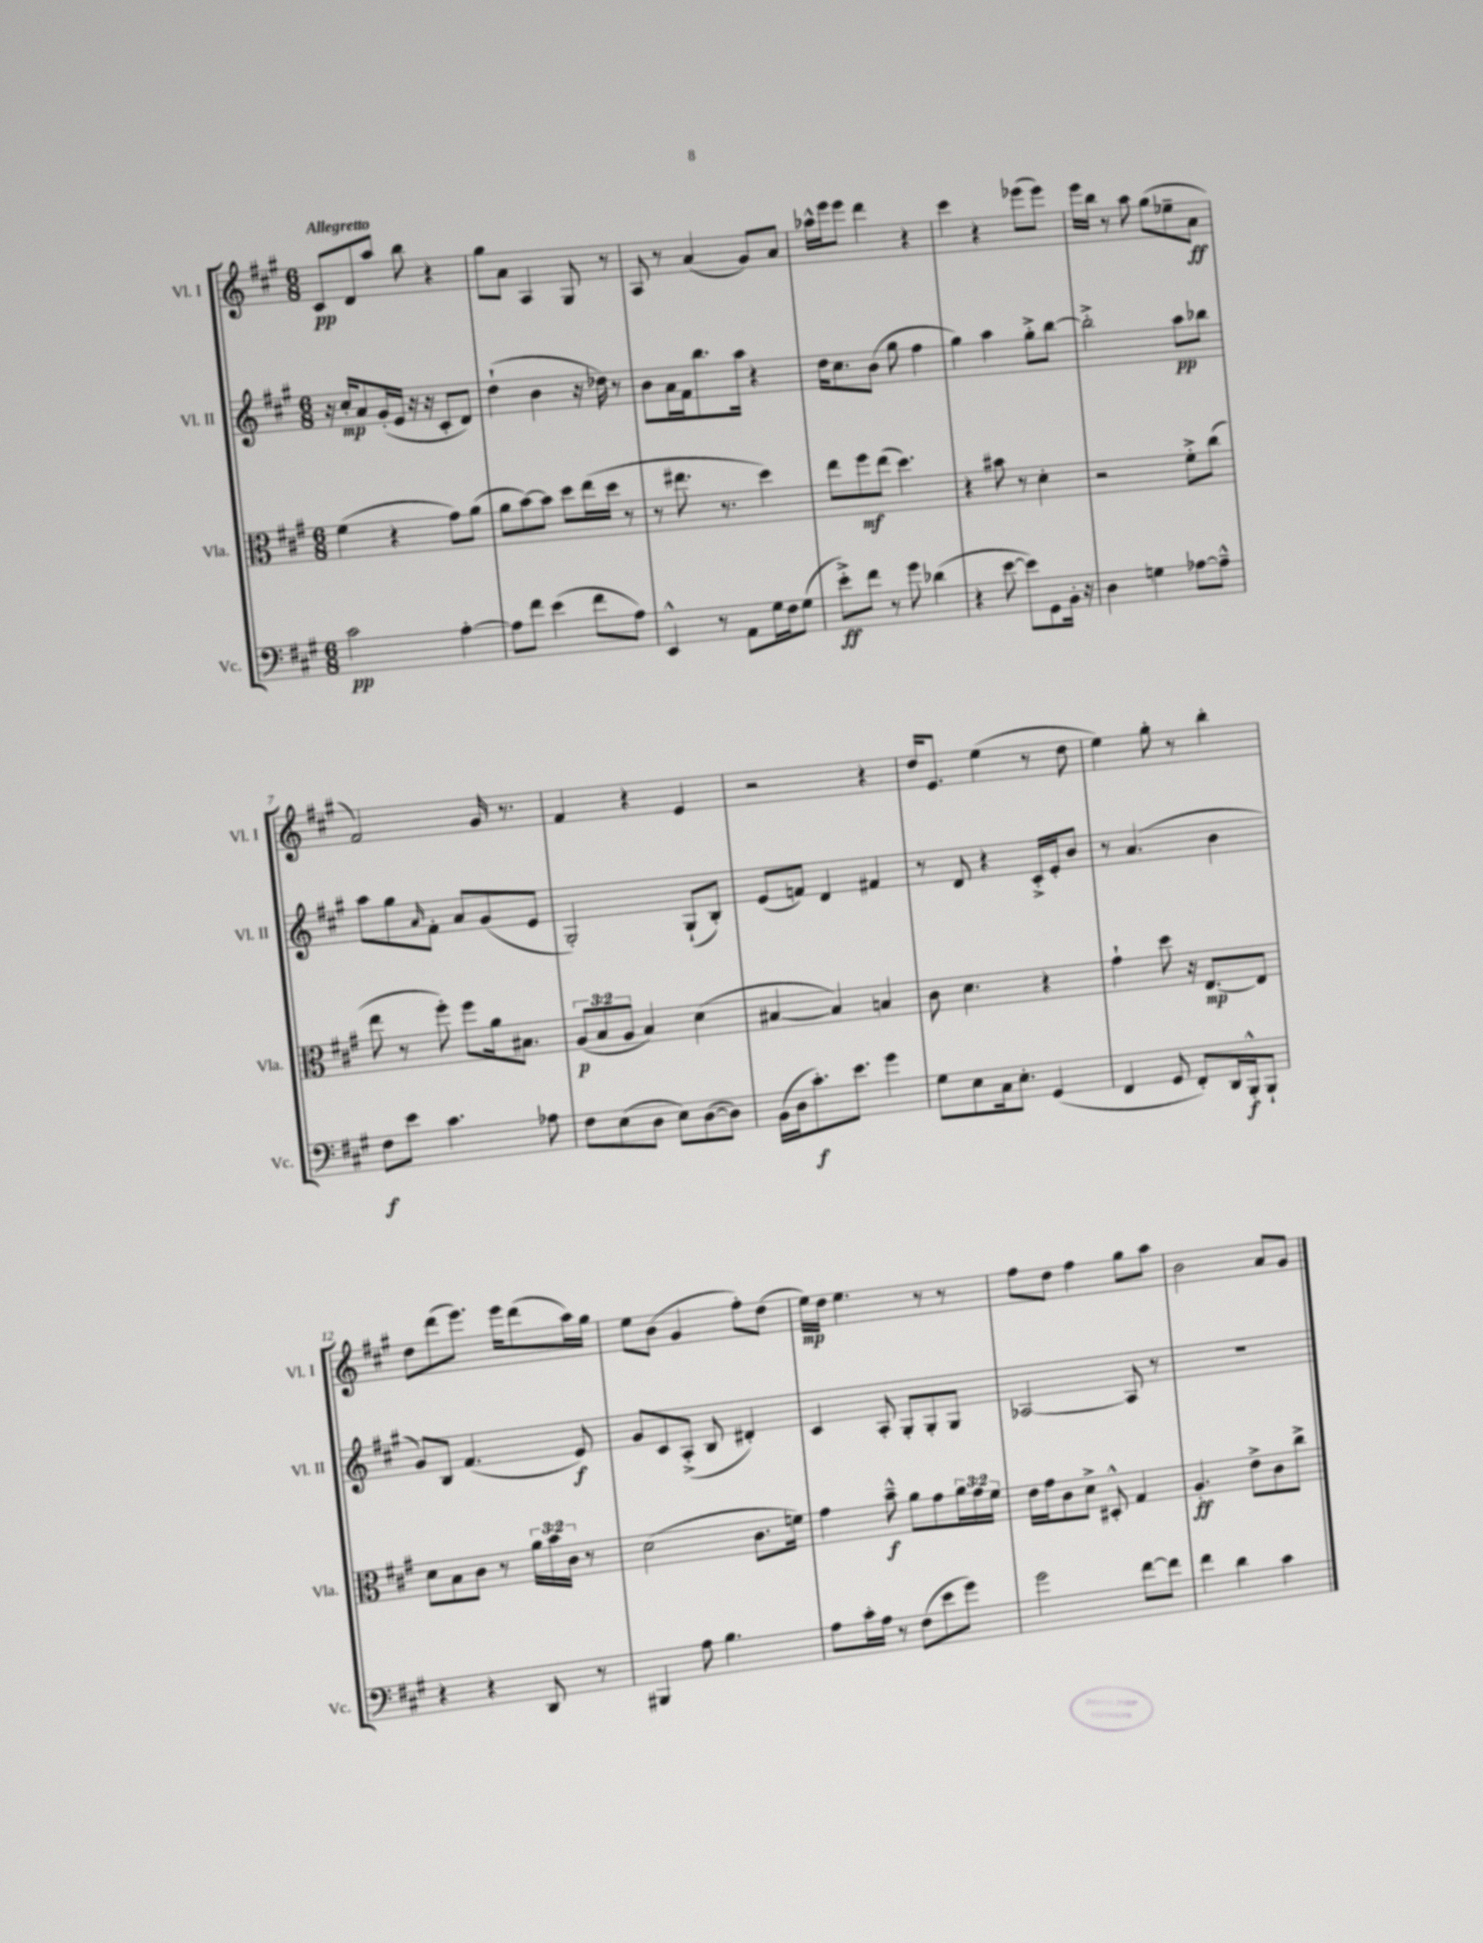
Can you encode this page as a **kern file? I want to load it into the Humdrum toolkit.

**kern	**dynam	**kern	**dynam	**kern	**dynam	**kern	**dynam
*part4	*part4	*part3	*part3	*part2	*part2	*part1	*part1
*staff4	*staff4	*staff3	*staff3	*staff2	*staff2	*staff1	*staff1
*I"Vc.	*	*I"Vla.	*	*I"Vl. II	*	*I"Vl. I	*
*I'Vc.	*	*I'Vla.	*	*I'Vl. II	*	*I'Vl. I	*
*clefF4	*	*clefC3	*	*clefG2	*	*clefG2	*
*k[f#c#g#]	*	*k[f#c#g#]	*	*k[f#c#g#]	*	*k[f#c#g#]	*
*M6/8	*	*M6/8	*	*M6/8	*	*M6/8	*
=1	=1	=1	=1	=1	=1	=1	=1
!	!	!	!	!	!	!LO:TX:a:B:t=Allegretto	!
2c#\	pp	(4f#\	.	16r	.	8c#/L	pp
.	.	.	.	16cc#'/KL	mp	.	.
.	.	.	.	8a/	.	8d/	.
.	.	4r	.	(16g#'/L	.	8aa/J	.
.	.	.	.	16e/JJ	.	.	.
.	.	.	.	16r	.	8bb\	.
.	.	.	.	16r	.	.	.
[4A'\	.	8g#\L)	.	8c#'/L	.	4r	.
.	.	(8a\J	.	8d/J)	.	.	.
=2	=2	=2	=2	=2	=2	=2	=2
8A\L]	.	8a\L	.	(4dd`\	.	8gg#\L	.
8f#\J	.	[8b\)	.	.	.	8a\J	.
(4e\	.	8b\J]	.	4b\	.	4A/	.
.	.	8dd\L	.	.	.	.	.
8f#\L	.	(16ee\L	.	16r	.	8G#/	.
.	.	16dd\JJ	.	16dd-X\)	.	.	.
8A\J)	.	8r	.	8r	.	8r	.
=3	=3	=3	=3	=3	=3	=3	=3
4EE^^/	.	8r	.	8b\L	.	8A/	.
.	.	8.ee#X\	.	16a\L	.	8r	.
.	.	.	.	16f#\J	.	.	.
8r	.	.	.	8.bb\	.	(4a/	.
.	.	8.r	.	.	.	.	.
8AA\L	.	.	.	.	.	.	.
.	.	.	.	16aa\Jk	.	.	.
16G#\L	.	4dd\)	.	4r	.	8g#/L)	.
16F#\J	.	.	.	.	.	.	.
(8G#\J	.	.	.	.	.	8a/J	.
=4	=4	=4	=4	=4	=4	=4	=4
8e'^\L)	ff	8ee\L	.	16dd\KL	.	16aa-X^^\LL	.
.	.	.	.	8.cc#\	.	16eee\J	.
8f#\J	.	8ff#\	mf	.	.	8eee\J	.
8r	.	(8ee\J	.	(8b\J	.	4ddd\	.
8g#\	.	4.dd\)	.	8gg#\	.	.	.
(4d-X\	.	.	.	4ff#\	.	4r	.
=5	=5	=5	=5	=5	=5	=5	=5
4r	.	4r	.	4gg#\)	.	4ccc#\	.
[8e\	.	8b#X\	.	4aa\	.	4r	.
8e\L])	.	8r	.	.	.	.	.
8GG#\	.	4d'\	.	8gg#'^\L	.	(8eee-X\L	.
16BB'\Jk	.	.	.	[8bb\J	.	8eee-\J)	.
16r	.	.	.	.	.	.	.
=6	=6	=6	=6	=6	=6	=6	=6
4D\	.	2r	.	2bb'^\]	.	16eee\LL	.
.	.	.	.	.	.	16bb\JJ	.
.	.	.	.	.	.	8r	.
4Gn\	.	.	.	.	.	8aa\	.
.	.	.	.	.	.	(8gg#\L	.
[8A-X\L	.	8f#'^\L	.	8aa\L	pp	8ee-X~\	.
8A-~^^\J]	.	(8cc#\J	.	8bb-X\J	.	8a\J	ff
!!LO:LB:g=z
=7	=7	=7	=7	=7	=7	=7	=7
8F#\L	f	8ee\	.	8aa\L	.	2f#/)	.
8e\J	.	8r	.	8gg#\	.	.	.
.	.	.	.	16qqa/	.	.	.
4.c#\	.	8ff#'\)	.	8f#'\J	.	.	.
.	.	8ff#\L	.	8a/L	.	.	.
.	.	16a\k	.	(8g#/	.	16g#/	.
.	.	8.B#X\J	.	.	.	8.r	.
8A-X\	.	.	.	8e/J	.	.	.
=8	=8	=8	=8	=8	=8	=8	=8
8F#\L	.	(12A/L	p	2G#'/)	.	4f#/	.
.	.	12B/	.	.	.	.	.
(8E\	.	.	.	.	.	.	.
.	.	12A/J	.	.	.	.	.
8D\J	.	4B/)	.	.	.	4r	.
8E\L)	.	.	.	.	.	.	.
([8D\	.	(4d\	.	(8G#`/L	.	4e/	.
8D\J])	.	.	.	8B'/J)	.	.	.
=9	=9	=9	=9	=9	=9	=9	=9
(16BB\LL	.	[4B#X/	.	(8e/L	.	2r	.
16D\J	.	.	.	.	.	.	.
8.c#'\)	f	.	.	8fn/J)	.	.	.
.	.	4B#/])	.	4d/	.	.	.
8.e\J	.	.	.	.	.	.	.
4g#\	.	4Bn/	.	4f#X/	.	4r	.
=10	=10	=10	=10	=10	=10	=10	=10
8G#\L	.	8c#\	.	8r	.	16dd/KL	.
.	.	.	.	.	.	8.e/J	.
8E\	.	4.d\	.	8d/	.	.	.
16C#\k	.	.	.	4r	.	(4ee\	.
8.E'\J	.	.	.	.	.	.	.
(4GG#/	.	4r	.	16c#'^/LL	.	8r	.
.	.	.	.	16e'/J	.	.	.
.	.	.	.	8b/J	.	8dd\	.
=11	=11	=11	=11	=11	=11	=11	=11
4FF#/	.	4g#`\	.	8r	.	4ee\)	.
.	.	.	.	(4.a/	.	.	.
8GG#/	.	8dd\	.	.	.	8gg#'\	.
8FF#'/L)	.	16r	.	.	.	8r	.
.	.	[8.E/L	mp	.	.	.	.
16DD/L	.	.	.	4b\	.	4bb'\	.
16BBB'^^/J	f	.	.	.	.	.	.
8BBB`/J	.	8E/J]	.	.	.	.	.
!!LO:LB:g=z
=12	=12	=12	=12	=12	=12	=12	=12
4r	.	8d\L	.	8g#/L)	.	8dd\L	.
.	.	8B\	.	8B/J	.	(8ddd\	.
4r	.	8c#\J	.	(4.f#/	.	8.eee\J)	.
.	.	8r	.	.	.	.	.
.	.	.	.	.	.	16eee\KL	.
8DD/	.	24a\LL	.	.	.	(8ddd\	.
.	.	24b\	.	.	.	.	.
.	.	24c#\JJ	.	.	.	.	.
8r	.	8r	.	8e/)	f	16aa\L)	.
.	.	.	.	.	.	16gg#\JJ	.
=13	=13	=13	=13	=13	=13	=13	=13
4BBB#X/	.	(2d\	.	8g#/L	.	8ee\L	.
.	.	.	.	8c#/	.	(8b\J	.
8A\	.	.	.	(8A'^/J	.	4g#/	.
4.B\	.	.	.	8B/	.	.	.
.	.	8.c#\L	.	4d#X'/)	.	8ff#'\L)	.
.	.	.	.	.	.	(8dd\J	.
.	.	16fn\Jk)	.	.	.	.	.
=14	=14	=14	=14	=14	=14	=14	=14
8A\L	.	4g#\	.	4c#/	.	16ee\LL)	mp
.	.	.	.	.	.	16dd\JJ	.
16c#'\L	.	.	.	.	.	4.ee\	.
16A\JJ	.	.	.	.	.	.	.
8r	.	8b~^^\	f	8A'/	.	.	.
(8F#\L	.	8a\L	.	8G#'/L	.	.	.
8e\	.	8g#\	.	8G#'/	.	8r	.
8g#\J)	.	24a\L	.	8G#/J	.	8r	.
.	.	24g#\	.	.	.	.	.
.	.	24f#\JJ	.	.	.	.	.
=15	=15	=15	=15	=15	=15	=15	=15
2g#\	.	16e\LL	.	[2A-X/	.	8ff#\L	.
.	.	16g#\J	.	.	.	.	.
.	.	8c#\	.	.	.	8dd\J	.
.	.	8d^\J	.	.	.	4ff#\	.
.	.	8D#X'^^/	.	.	.	.	.
[8f#\L	.	4G#/	.	8A-/]	.	8gg#\L	.
8f#\J]	.	.	.	8r	.	8aa\J	.
=16	=16	=16	=16	=16	=16	=16	=16
4f#\	.	4.A'/	ff	2.r	.	2b\	.
4d\	.	.	.	.	.	.	.
.	.	8e^\L	.	.	.	.	.
4c#\	.	8c#\	.	.	.	8a/L	.
.	.	8cc#^\J	.	.	.	8g#/J	.
==	==	==	==	==	==	==	==
*-	*-	*-	*-	*-	*-	*-	*-
